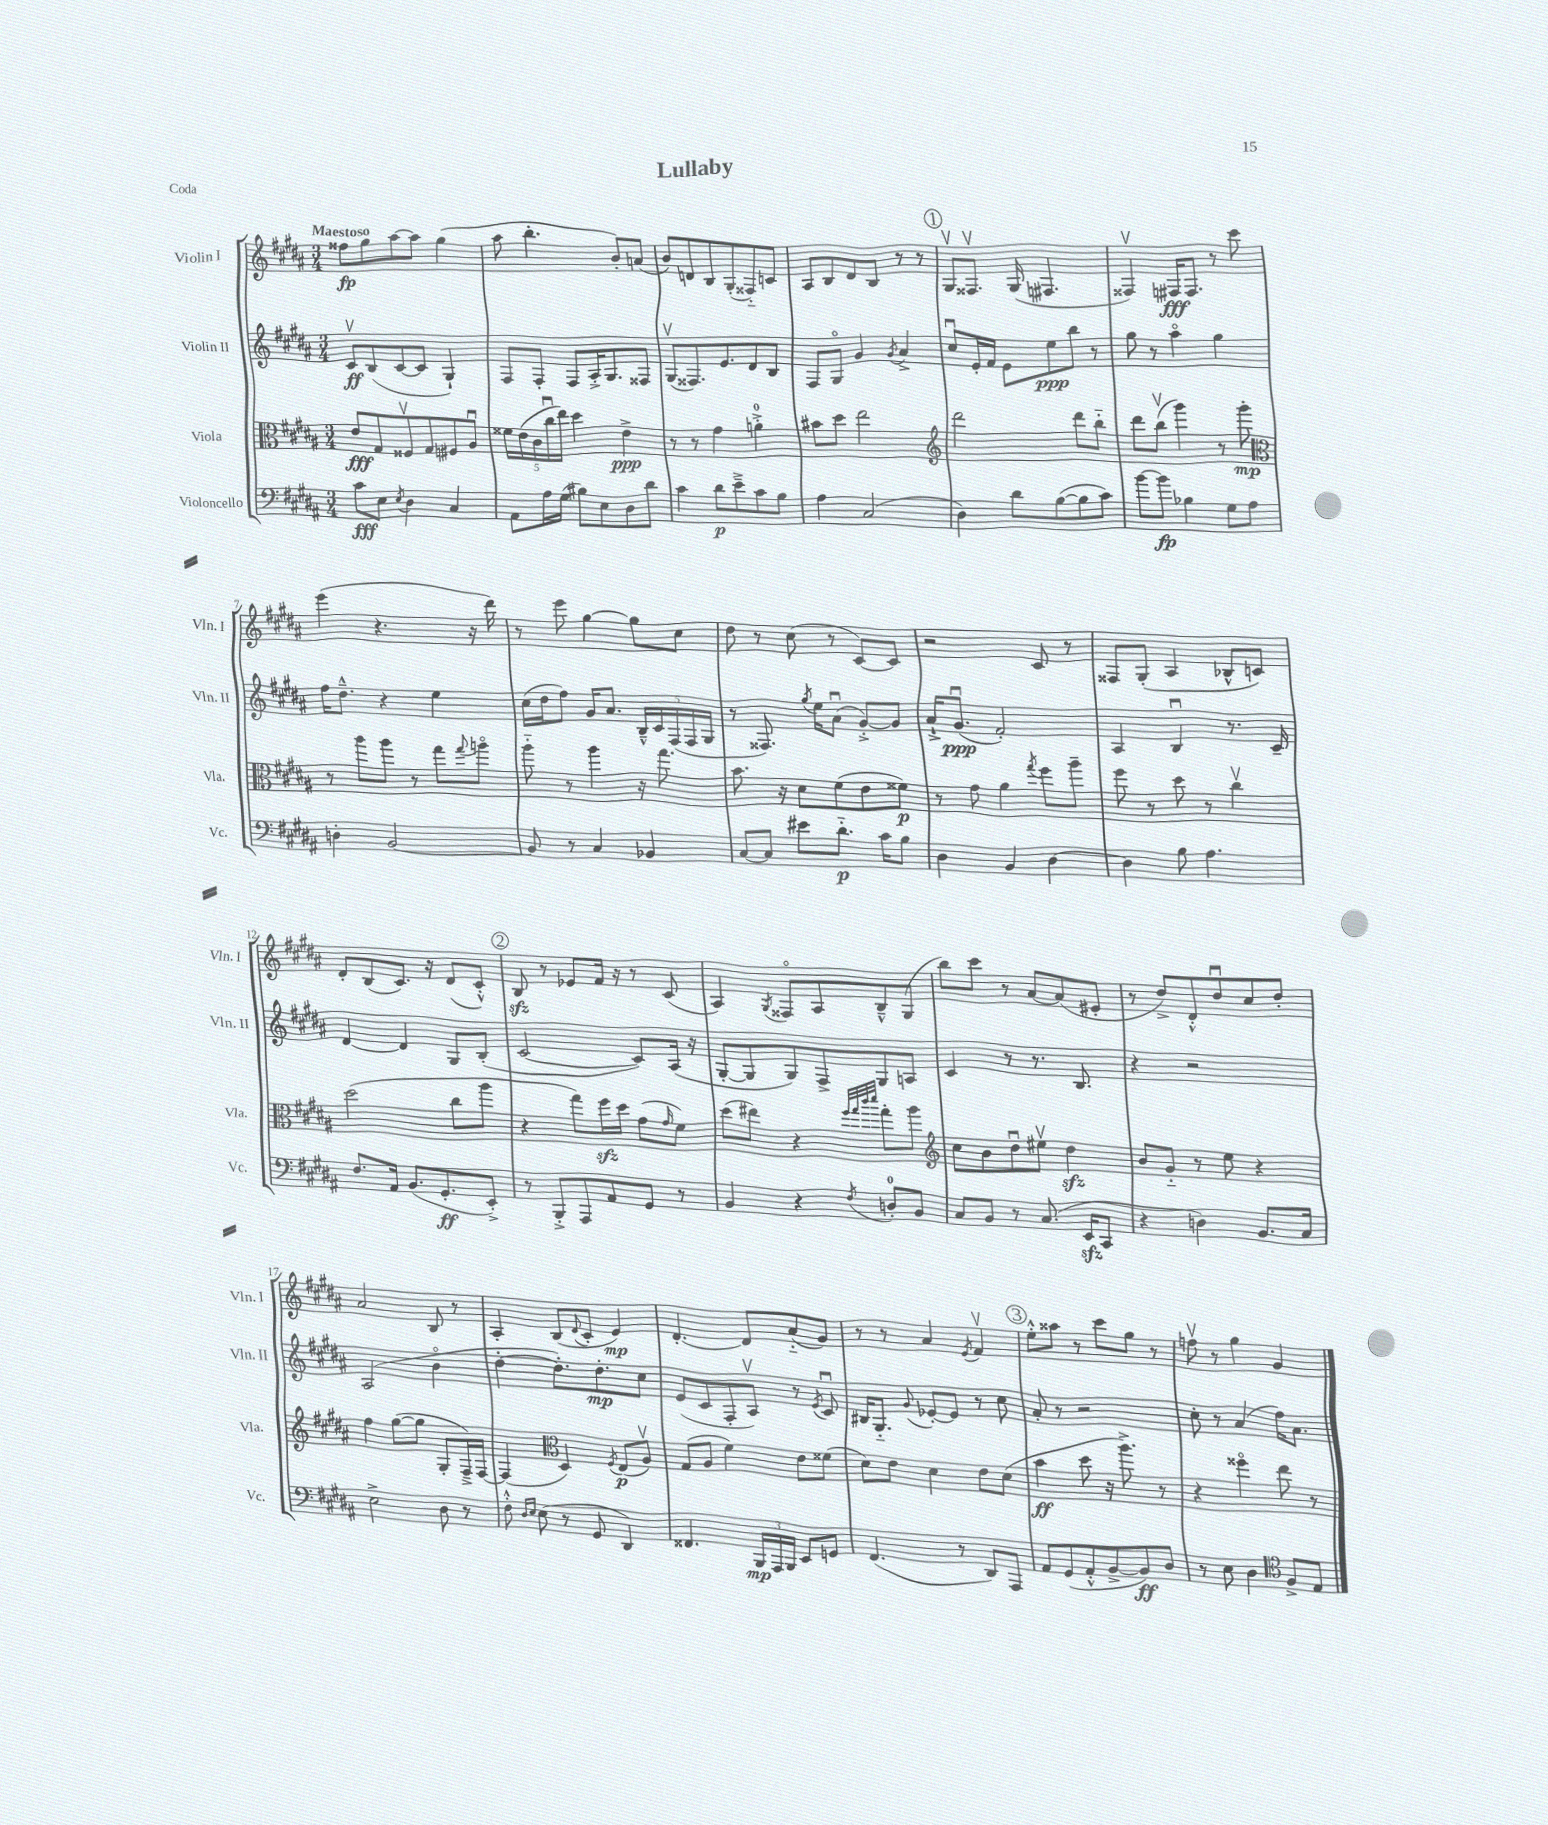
\header { title = "Lullaby" piece = "Coda" }
<<
\new StaffGroup <<
\new Staff = "s0" \with { instrumentName = "Violin I" shortInstrumentName = "Vln. I" } {
    \clef treble \key b \major \numericTimeSignature \time 3/4 \tempo "Maestoso"
    fisis''8\fp gis''8 ais''8~ ais''8 gis''4( |
    ais''8 b''4.-. b'8-.) a'8( |
    b'8) d'8 b8 gis8-.( fisis8-_) c'8 |
    ais8 b8 dis'8 b8 r8 r8 |
    \mark \markup { \circle "1" } gis8\upbow fisis8.\upbow gis16( fis4. |
    fisis4\upbow) fis16\fff fis8. r8 cis'''8 |
    e'''4( r4. r16 dis'''16) |
    r8 e'''8 gis''4~ gis''8 cis''8 |
    dis''8 r8 cis''8( r8 cis'8~) cis'8 |
    r2 cis'8 r8 |
    fisis8 gis8-.( ais4 bes8-^ c'8) |
    dis'8-. b8( cis'8.) r16 dis'8( cis'8-.-^) |
    \mark \markup { \circle "2" } b8\sfz r8 ees'8 fis'16 r16 r8 cis'8( |
    ais4) \acciaccatura { gis8 } fisis8\flageolet ais8 b8---^ gis8( |
    b''8) cis'''8 r8 ais'8~ ais'8( eis'8-. |
    r8 dis''8->) dis'8-.-^ dis''8\downbow cis''8 dis''8-. |
    ais'2 b8 r8 |
    ais4-. b8( \appoggiatura { dis'8 } cis'8-. e'4\mp) |
    dis'4.~-. dis'8 ais'8-_( gis'8) |
    r8 r8 ais'4 \acciaccatura { e'8 } fis'4\upbow |
    \mark \markup { \circle "3" } e''8-.-^ aisis''8 r8 cis'''8 gis''8 r8 |
    f''8\upbow r8 gis''4 gis'4 \bar "|." |
}
\new Staff = "s1" \with { instrumentName = "Violin II" shortInstrumentName = "Vln. II" } {
    \clef treble \key b \major \numericTimeSignature \time 3/4
    cis'8\upbow\ff b8( cis'8~ cis'8 gis4-!) |
    fis8 fis8-. fis8 ais16-.-> gis8. fisis8 |
    gis8\upbow( fisis8.) e'8. dis'8 b8 |
    fis8 gis8\flageolet gis'4 \acciaccatura { gis'8 } ais'4-> |
    \mark \markup { \circle "1" } cis''8\downbow e'16-. fis'16 e'8 e''8\ppp b''8 r8 |
    gis''8 r8 ais''4\flageolet gis''4 |
    fis''16 dis''8.---^ r4 e''4 |
    cis''16( dis''16 fis''8) gis'16 ais'8. \tuplet 5/4 { b16---^ cis'16 fis16( fis16 gis16 } |
    r8 fisis8.) \acciaccatura { gis''8 } e''16 ais'8\downbow( gis'8~-.->) gis'8 |
    ais'16-!-> gis'8.\downbow\ppp( fis'2-.) |
    ais4 b4\downbow r8. cis'16-- |
    dis'4~ dis'4 gis8 b8-.( |
    \mark \markup { \circle "2" } cis'2~ cis'8) ais16( r16 |
    gis8~-. gis8 gis8) fis8-> gis8 a8 |
    cis'4 r8 r8. b8. |
    r4 r2 |
    ais2( b'4\flageolet |
    dis''4~-. dis''8.-.) dis''8.-.\mp cis''8 |
    e'8( cis'8 fis8-. ais8\upbow) r8 \acciaccatura { e'8 } cis'8\downbow |
    bis16 gis8.-_ \appoggiatura { gis'8 } ees'8~-. ees'8 r8 cis''8 |
    \mark \markup { \circle "3" } ais'8-. r8 r2 |
    cis''8-. r8 ais'4( fis''16) ais'8. \bar "|." |
}
\new Staff = "s2" \with { instrumentName = "Viola" shortInstrumentName = "Vla." } {
    \clef alto \key b \major \numericTimeSignature \time 3/4
    e'8\fff gis8 fisis8\upbow gis8 fis8 ais8\downbow |
    \tuplet 5/4 { fisis'16 e'16( cis'16 cis''16\downbow e''16) } dis''4 e'4->\ppp |
    r8 r8 gis'4 a'4-0-.-> |
    bis'8 dis''8 e''2 |
    \mark \markup { \circle "1" } \clef treble dis'''2 dis'''8 b''8-_ |
    dis'''8 b''8\upbow( gis'''4) r8 gis'''8-.\mp |
    \clef alto r8 ais''8 ais''8 r8 gis''8 \appoggiatura { gis''8 } a''8\flageolet |
    ais''8-_ r8 ais''4 r16 gis''8. |
    b'8. r16 dis'8 fis'8( e'8 fisis'8\p) |
    r8 gis'8 ais'4 \acciaccatura { gis''8 } fis''8 ais''8-- |
    fis''8 r8 dis''8 r8 cis''4\upbow |
    dis''2( cis''8 ais''8 |
    \mark \markup { \circle "2" } r4 gis''8) fis''16\sfz dis''16 gis'8( \grace { gis'16 } fis'8) |
    dis''8( eis''8) r4 \grace { fis''32 gis''32 cis'''32 dis'''32 } gis''8-. ais''8 |
    \clef treble cis''8 b'8 dis''8\downbow eis''8\upbow dis''4\sfz |
    b'8 gis'8-_ r8 e''8 r4 |
    fis''4 gis''8~( gis''8 gis8-. fis16--->) fis16~ |
    fis4( \clef alto dis4) \acciaccatura { fis8 } e8\p( ais8\upbow) |
    gis8( ais8 fis'4) e'8 fisis'8( |
    dis'8) e'8 dis'4 e'8 dis'8( |
    \mark \markup { \circle "3" } b'4\ff dis''8 r16 ais''8.->) r8 |
    r4 fisis''4\flageolet e''8 r8 \bar "|." |
}
\new Staff = "s3" \with { instrumentName = "Violoncello" shortInstrumentName = "Vc." } {
    \clef bass \key b \major \numericTimeSignature \time 3/4
    cis'8\fff e8 \acciaccatura { e8 } dis4 cis4 |
    ais,8 ais16 gis16( bis8) e8 dis8 dis'8 |
    cis'4 dis'8\p e'8---> cis'8 b8 |
    ais4 cis2( |
    \mark \markup { \circle "1" } dis4) dis'8 b8~( b8 cis'8) |
    b'8~ b'8\fp bes4 gis8 ais8 |
    d4-. b,2~ |
    b,8 r8 cis4 bes,4 |
    cis8~ cis8 eis'8 dis'8.-_\p cis'16 b8 |
    dis4 b,4 dis4~ |
    dis4 b8 ais4. |
    fis8. ais,16 b,8.( gis,8.-.\ff e,8-.->) |
    \mark \markup { \circle "2" } r8 b,,8-.-> ais,,8 ais,8 gis,8 r8 |
    b,4 r4 \acciaccatura { fis8 } d8-0-. b,8 |
    cis8 b,8 r8 cis8.( e,16\sfz cis,8 |
    r4 d4) b,8. cis16 |
    e2-> dis8 r8 |
    fis8-.-^ \grace { dis16 e16 } e8( r8 gis,8 dis,4) |
    fisis,4. \tuplet 3/2 { b,,16\mp ais,,16 b,,16 } e,8 g,8 |
    fis,4.( r8 dis,8) ais,,8 |
    \mark \markup { \circle "3" } ais,8 gis,8( ais,8-.-^ b,8~-> b,8\ff) dis8 |
    r8 e8 dis4 \clef tenor fis8-> e8 \bar "|." |
}
>>
>>
